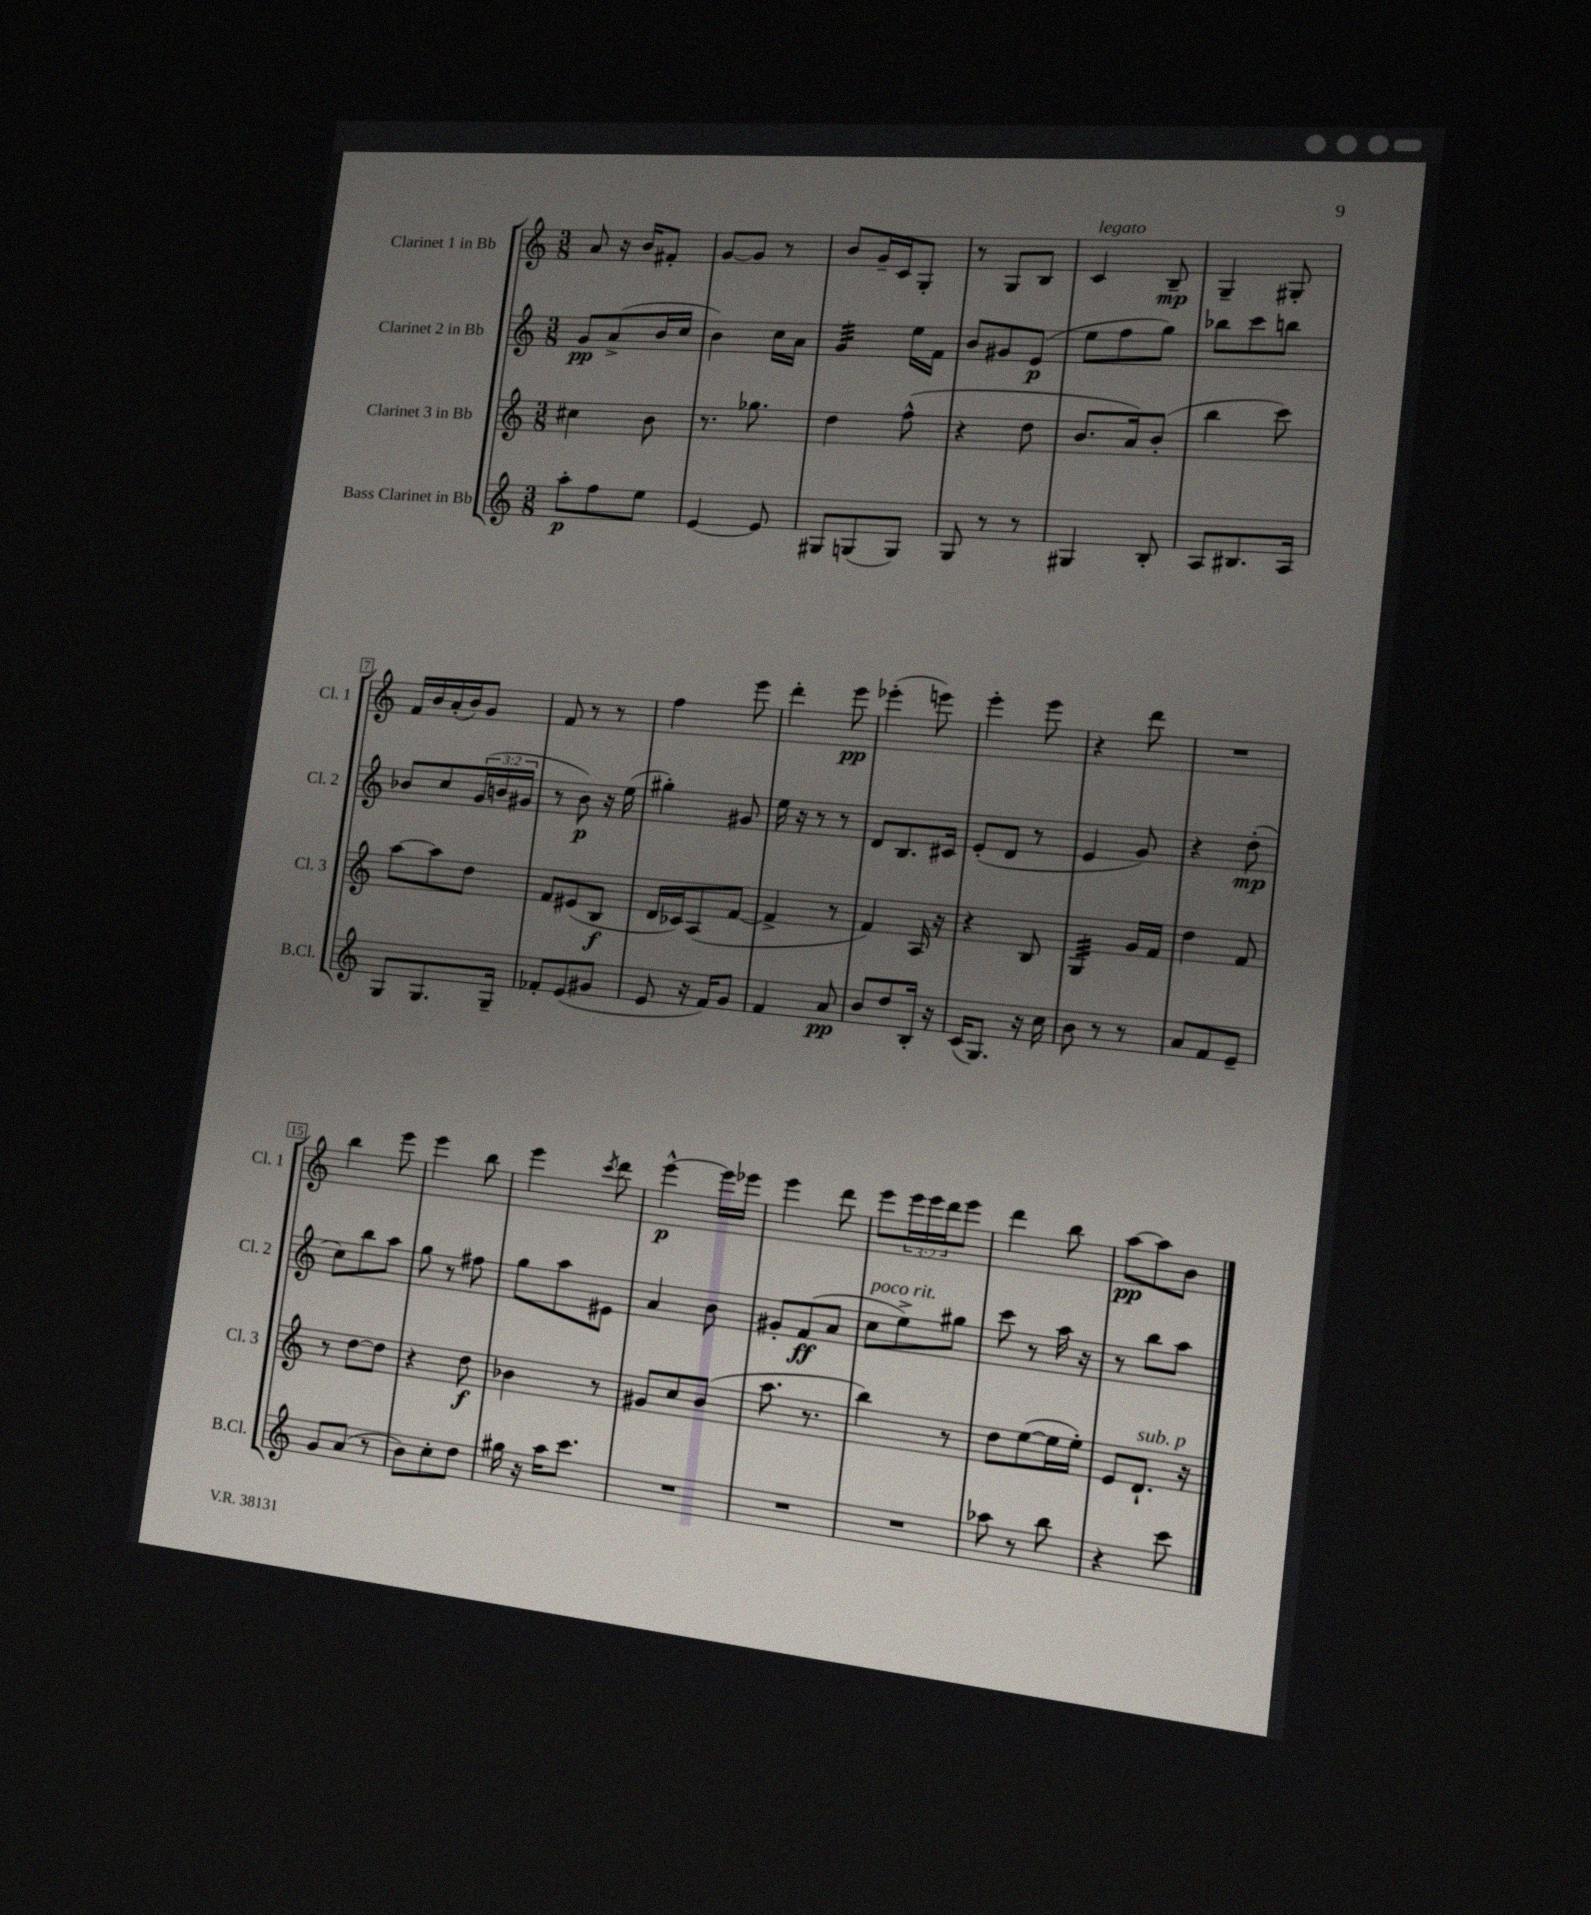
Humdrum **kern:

**kern	**dynam	**kern	**dynam	**kern	**dynam	**kern	**dynam
*part4	*part4	*part3	*part3	*part2	*part2	*part1	*part1
*staff4	*staff4	*staff3	*staff3	*staff2	*staff2	*staff1	*staff1
*I"Bass Clarinet in Bb	*	*I"Clarinet 3 in Bb	*	*I"Clarinet 2 in Bb	*	*I"Clarinet 1 in Bb	*
*I'B.Cl.	*	*I'Cl. 3	*	*I'Cl. 2	*	*I'Cl. 1	*
*clefG2	*	*clefG2	*	*clefG2	*	*clefG2	*
*k[]	*	*k[]	*	*k[]	*	*k[]	*
*M3/8	*	*M3/8	*	*M3/8	*	*M3/8	*
=1	=1	=1	=1	=1	=1	=1	=1
8aa'\L	p	4cc#X\	.	8g/L	pp	8a/	.
8ff\	.	.	.	(8a^/	.	16r	.
.	.	.	.	.	.	16b/KL	.
8ee\J	.	8b\	.	16b/L	.	8f#X'/J	.
.	.	.	.	16cc/JJ	.	.	.
=2	=2	=2	=2	=2	=2	=2	=2
[4e/	.	8.r	.	4b\)	.	[8g/L	.
.	.	.	.	.	.	8g/J]	.
.	.	8.gg-X\	.	.	.	.	.
8e/]	.	.	.	16cc\LL	.	8r	.
.	.	.	.	16a\JJ	.	.	.
=3	=3	=3	=3	=3	=3	=3	=3
*	*	*	*	*tremolo	*	*	*
8G#X/L	.	4dd\	.	32g/LLL	.	8b/L	.
.	.	.	.	32g/	.	.	.
.	.	.	.	32g/	.	.	.
.	.	.	.	32g/	.	.	.
(8Gn/	.	.	.	32g/	.	16g~/L	.
.	.	.	.	32g/	.	.	.
.	.	.	.	32g/	.	16c/J	.
.	.	.	.	32g/JJJ	.	.	.
*	*	*	*	*Xtremolo	*	*	*
8G/J)	.	(8ff^^\	.	16ee\LL	.	8G'/J	.
.	.	.	.	16f\JJ	.	.	.
=4	=4	=4	=4	=4	=4	=4	=4
8G/	.	4r	.	8b/L	.	8r	.
8r	.	.	.	8g#X/	.	8G/L	.
8r	.	8dd\	.	(8e/J	p	8B/J	.
=5	=5	=5	=5	=5	=5	=5	=5
!	!	!	!	!	!	!LO:TX:a:i:t=legato	!
4G#X/	.	8.b/L	.	8ee\L	.	4c/	.
.	.	.	.	8ff\	.	.	.
.	.	16a/k)	.	.	.	.	.
8B'/	.	(8b'/J	.	8gg\J)	.	8B~/	mp
=6	=6	=6	=6	=6	=6	=6	=6
8A/L	.	4bb\	.	8bb-X\L	.	4G~/	.
8.B#X/	.	.	.	8ccc\	.	.	.
.	.	8ccc\)	.	8bbn\J	.	8G#X'/	.
16A/Jk	.	.	.	.	.	.	.
!!LO:LB:g=z
=7	=7	=7	=7	=7	=7	=7	=7
8G/L	.	[8aa\L	.	8b-X/L	.	16f/LL	.
.	.	.	.	.	.	16b/	.
8.G/	.	8aa\]	.	8cc/	.	(16a'/	.
.	.	.	.	.	.	16b/J)	.
.	.	8dd\J	.	(24g/L	.	8g/J	.
.	.	.	.	24bn/	.	.	.
16G~/Jk	.	.	.	.	.	.	.
.	.	.	.	24g#X/JJ	.	.	.
=8	=8	=8	=8	=8	=8	=8	=8
8f-X'/L	.	8f/L	.	8r	.	8f/	.
(8e/	.	(8e#X/	.	8b\)	p	8r	.
8g#X/J	.	8B/J	f	16r	.	8r	.
.	.	.	.	(16ee\	.	.	.
=9	=9	=9	=9	=9	=9	=9	=9
8e/	.	16d/LL	.	4gg#X'\)	.	4ff\	.
.	.	16c-X/J)	.	.	.	.	.
16r	.	(8A/	.	.	.	.	.
16f/KL)	.	.	.	.	.	.	.
8g/J	.	[8f/J	.	8g#X/	.	8eee\	.
=10	=10	=10	=10	=10	=10	=10	=10
4f/	.	4f^/]	.	16ee\	.	4ddd'\	.
.	.	.	.	16r	.	.	.
.	.	.	.	8r	.	.	.
8a/	pp	8r	.	8r	.	8eee\	pp
=11	=11	=11	=11	=11	=11	=11	=11
8b/L	.	4f/)	.	8d/L	.	(4eee-X'\	.
8dd/	.	.	.	8.B/	.	.	.
16B'/Jk	.	16A/	.	.	.	8eeen\)	.
16r	.	16r	.	16c#X/Jk	.	.	.
=12	=12	=12	=12	=12	=12	=12	=12
(16c/KL	.	4r	.	(8e'/L	.	4eee'\	.
8.G/J)	.	.	.	.	.	.	.
.	.	.	.	8d/J	.	.	.
16r	.	8B/	.	8r	.	8eee\	.
16cc\	.	.	.	.	.	.	.
=13	=13	=13	=13	=13	=13	=13	=13
*	*	*tremolo	*	*	*	*	*
8b\	.	32G/LLL	.	4e/	.	4r	.
.	.	32G/	.	.	.	.	.
.	.	32G/	.	.	.	.	.
.	.	32G/	.	.	.	.	.
8r	.	32G/	.	.	.	.	.
.	.	32G/	.	.	.	.	.
.	.	32G/	.	.	.	.	.
.	.	32G/JJJ	.	.	.	.	.
*	*	*Xtremolo	*	*	*	*	*
8r	.	16g/LL	.	8g/)	.	8ddd\	.
.	.	16f/JJ	.	.	.	.	.
=14	=14	=14	=14	=14	=14	=14	=14
8a/L	.	4dd\	.	4r	.	4.r	.
8f/	.	.	.	.	.	.	.
8e~/J	.	8f/	.	(8dd'\	mp	.	.
!!LO:LB:g=z
=15	=15	=15	=15	=15	=15	=15	=15
8g/L	.	8r	.	8cc\L)	.	4bb\	.
(8a/J	.	[8dd\L	.	8bb\	.	.	.
8r	.	8dd\J]	.	8aa\J	.	8eee\	.
=16	=16	=16	=16	=16	=16	=16	=16
8b\L)	.	4r	.	8gg\	.	4eee\	.
8cc'\	.	.	.	8r	.	.	.
8dd\J	.	8dd\	f	8ff#X\	.	8bb\	.
=17	=17	=17	=17	=17	=17	=17	=17
16gg#X\	.	4b-X\	.	8gg\L	.	4eee\	.
16r	.	.	.	.	.	.	.
16aa\KL	.	.	.	8aa\	.	.	.
8.ccc\J	.	.	.	.	.	.	.
.	.	.	.	.	.	8qccc/	.
.	.	8r	.	8e#X\J	.	8ddd\	.
=18	=18	=18	=18	=18	=18	=18	=18
4.r	.	8g#X/L	.	4a/	.	[4eee^^\	p
.	.	8cc/	.	.	.	.	.
.	.	(8b/J	.	8b\	.	16eee\LL]	.
.	.	.	.	.	.	16eee-X\JJ	.
=19	=19	=19	=19	=19	=19	=19	=19
4.r	.	8.aa\	.	8g#X'/L	.	4eee\	.
.	.	.	.	(8f/	ff	.	.
.	.	8.r	.	.	.	.	.
.	.	.	.	8a/J	.	8ddd\	.
=20	=20	=20	=20	=20	=20	=20	=20
!	!	!	!	!LO:TX:a:i:t=poco rit.	!	!	!
4.r	.	4bb\)	.	8cc\L	.	8eee\L	.
.	.	.	.	8ee^\)	.	24eee\L	.
.	.	.	.	.	.	24eee\	.
.	.	.	.	.	.	24ddd\J	.
.	.	8r	.	8gg#X\J	.	8eee\J	.
=21	=21	=21	=21	=21	=21	=21	=21
8aa-X\	.	8dd\L	.	8ccc\	.	4ddd\	.
8r	.	([8ee\	.	8r	.	.	.
8bb\	.	16ee\L]	.	16aa\	.	8bb\	.
.	.	16ee'\JJ)	.	16r	.	.	.
=22	=22	=22	=22	=22	=22	=22	=22
4r	.	8e/L	.	8r	.	[8aa\L	pp
!	!	!LO:TX:a:i:t=sub. p	!	!	!	!	!
.	.	8.d`/J	.	8bb\L	.	8aa\]	.
8ccc\	.	.	.	8aa\J	.	8b\J	.
.	.	16r	.	.	.	.	.
==	==	==	==	==	==	==	==
*-	*-	*-	*-	*-	*-	*-	*-
